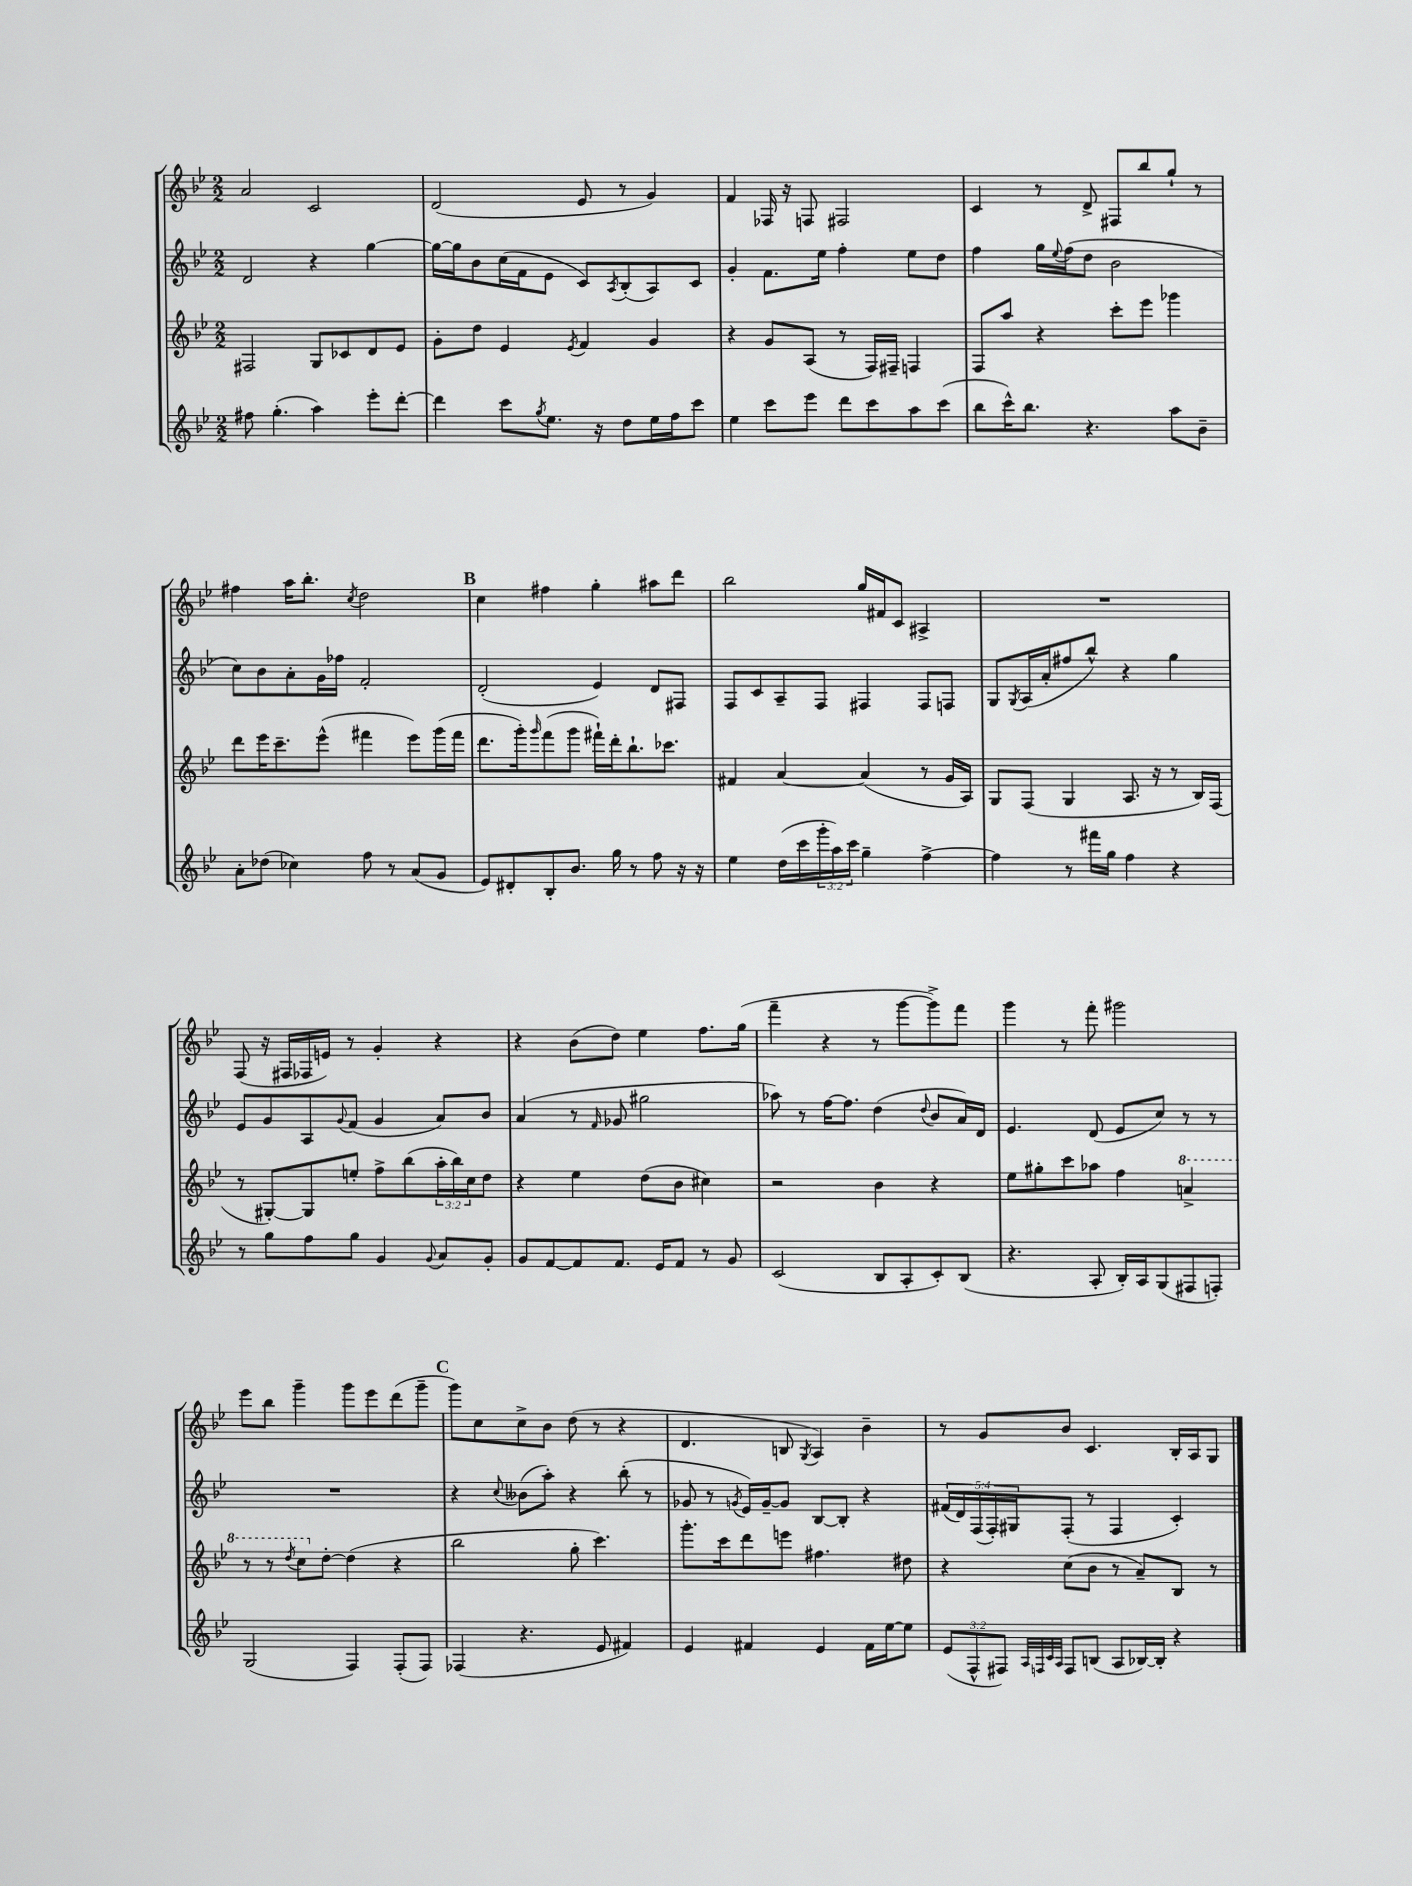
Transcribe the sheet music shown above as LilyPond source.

<<
\new StaffGroup <<
\new Staff = "s0" {
    \clef treble \key bes \major \numericTimeSignature \time 2/2
    a'2 c'2 |
    d'2( ees'8 r8 g'4) |
    f'4 fes16 r16 f8 fis2 |
    c'4 r8 d'8-> fis8 bes''8 g''8-! r8 |
    fis''4 a''16 bes''8.-. \acciaccatura { c''8 } d''2 |
    \mark \markup { \bold "B" } c''4 fis''4 g''4-. ais''8 d'''8 |
    bes''2 g''16 fis'16 c'8 ais4-> |
    R1 |
    f8( r16 fis16 fes16 e'16) r8 g'4-. r4 |
    r4 bes'8( d''8) ees''4 f''8. g''16( |
    f'''4-- r4 r8 g'''8~ g'''8->) f'''8 |
    g'''4 r8 f'''8-. gis'''2 |
    ees'''8 bes''8 g'''4-- g'''8 ees'''8 d'''8( g'''8-- |
    \mark \markup { \bold "C" } g'''8) c''8 c''8-> bes'8 d''8( r8 r4 |
    d'4. b8 \acciaccatura { g8 } a4) bes'4-- |
    r8 g'8 bes'8 c'4. bes16-. a16 g8 \bar "|." |
}
\new Staff = "s1" {
    \clef treble \key bes \major \numericTimeSignature \time 2/2 \override Staff.TupletNumber.text = #tuplet-number::calc-fraction-text
    d'2 r4 g''4~ |
    g''16~ g''16 bes'8 c''16( f'16 ees'8 c'8) \acciaccatura { a8 } bes8-.( a8) c'8 |
    g'4-. f'8. ees''16 f''4-. ees''8 d''8 |
    f''4 g''16 \appoggiatura { ees''8 } f''16( d''8 bes'2 |
    c''8) bes'8 a'8-. g'16 fes''16 f'2-. |
    \mark \markup { \bold "B" } d'2-.( ees'4) d'8 fis8 |
    f8 c'8 a8-- f8 fis4 fis8 f8 |
    g8 \acciaccatura { g8 } a16( a'16-. fis''8 bes''8-^) r4 g''4 |
    ees'8 g'8 a8 \appoggiatura { g'8 } f'8( g'4 a'8) bes'8 |
    a'4( r8 \grace { f'16 } ges'8 gis''2 |
    aes''8) r8 f''16~ f''8. d''4( \appoggiatura { d''8 } bes'8 a'16) d'16 |
    ees'4. d'8( ees'8 c''8) r8 r8 |
    R1 |
    \mark \markup { \bold "C" } r4 \appoggiatura { c''8 } beses'8( a''8-.) r4 bes''8-.( r8 |
    ges'8 r8 \acciaccatura { g'8 } ees'16) g'16~-- g'8 bes8~ bes8-. r4 |
    \tuplet 5/4 { fis'16( d'16) f16( f16-.) gis16 } f8-.( r8 f4 c'4-.) \bar "|." |
}
\new Staff = "s2" {
    \clef treble \key bes \major \numericTimeSignature \time 2/2 \override Staff.TupletNumber.text = #tuplet-number::calc-fraction-text
    fis2 g8 ces'8 d'8 ees'8 |
    g'8-. d''8 ees'4 \acciaccatura { ees'8 } f'4 g'4 |
    r4 g'8 a8( r8 f16) fis16-- f4 |
    f8 a''8 r4 c'''8-. ees'''8 ges'''4 |
    d'''8 ees'''16 c'''8.-- ees'''8-^( fis'''4 ees'''8) g'''16( fis'''16 |
    \mark \markup { \bold "B" } d'''8. g'''16-.) \grace { g'''16 } f'''8( g'''8 fis'''16-!) d'''16-. bes''8.-! ces'''8. |
    fis'4 a'4~ a'4( r8 g'16 a16) |
    g8 f8( g4 a8. r16 r8 bes16) f16( |
    r8 gis8~-.) gis8 e''8-. f''8-> bes''8( \tuplet 3/2 { a''16-. bes''16) c''16 } d''8 |
    r4 ees''4 d''8( bes'8 cis''4) |
    r2 bes'4 r4 |
    ees''8 gis''8-. c'''8 aes''8 f''4 \ottava #1 a''4-> |
    r8 r8 \acciaccatura { d'''8 } c'''8 \ottava #0 d''8~-. d''4( r4 |
    \mark \markup { \bold "C" } bes''2 g''8-. c'''4.) |
    g'''8.-. c'''16 d'''8 e'''8 fis''4. dis''8 |
    r4 c''8( bes'8 r8 a'8--) bes8 r8 \bar "|." |
}
\new Staff = "s3" {
    \clef treble \key bes \major \numericTimeSignature \time 2/2 \override Staff.TupletNumber.text = #tuplet-number::calc-fraction-text
    fis''8 g''4.-.( a''4) ees'''8-. d'''8~-. |
    d'''4 c'''8 \acciaccatura { g''8 } ees''8. r16 d''8 ees''16 f''16 c'''8 |
    ees''4 c'''8 ees'''8 d'''8 c'''8 a''8 c'''8( |
    bes''8 c'''16-^) bes''8. r4. a''8 bes'8-- |
    a'8-. des''8( ces''4) f''8 r8 a'8( g'8 |
    \mark \markup { \bold "B" } ees'8) dis'8-. bes8-. bes'8. g''16 r8 f''8 r16 r16 |
    ees''4 d''16( c'''16 \tuplet 3/2 { g'''16-. a''16) c'''16 } g''4-- f''4~-> |
    f''4 r8 fis'''16 g''16 f''4 r4 |
    r8 g''8 f''8 g''8 g'4 \appoggiatura { g'8 } a'8 g'8-. |
    g'8 f'8~ f'8 f'8. ees'16 f'8 r8 g'8 |
    c'2( bes8 a8-. c'8-.) bes8( |
    r4. a8-. bes16-.) a16 g8( fis8 f8-.) |
    g2( f4) f8-.( f8) |
    \mark \markup { \bold "C" } fes4( r4. ees'8 fis'4) |
    ees'4 fis'4 ees'4 fis'16 ees''16~ ees''8 |
    \tuplet 3/2 { ees'8( f8-^ fis8) } \grace { a32 f32 c'32 a32 } f8 b8( a8 bes16~) bes16-. r4 \bar "|." |
}
>>
>>
\layout { \context { \Score \remove "Bar_number_engraver" } }
